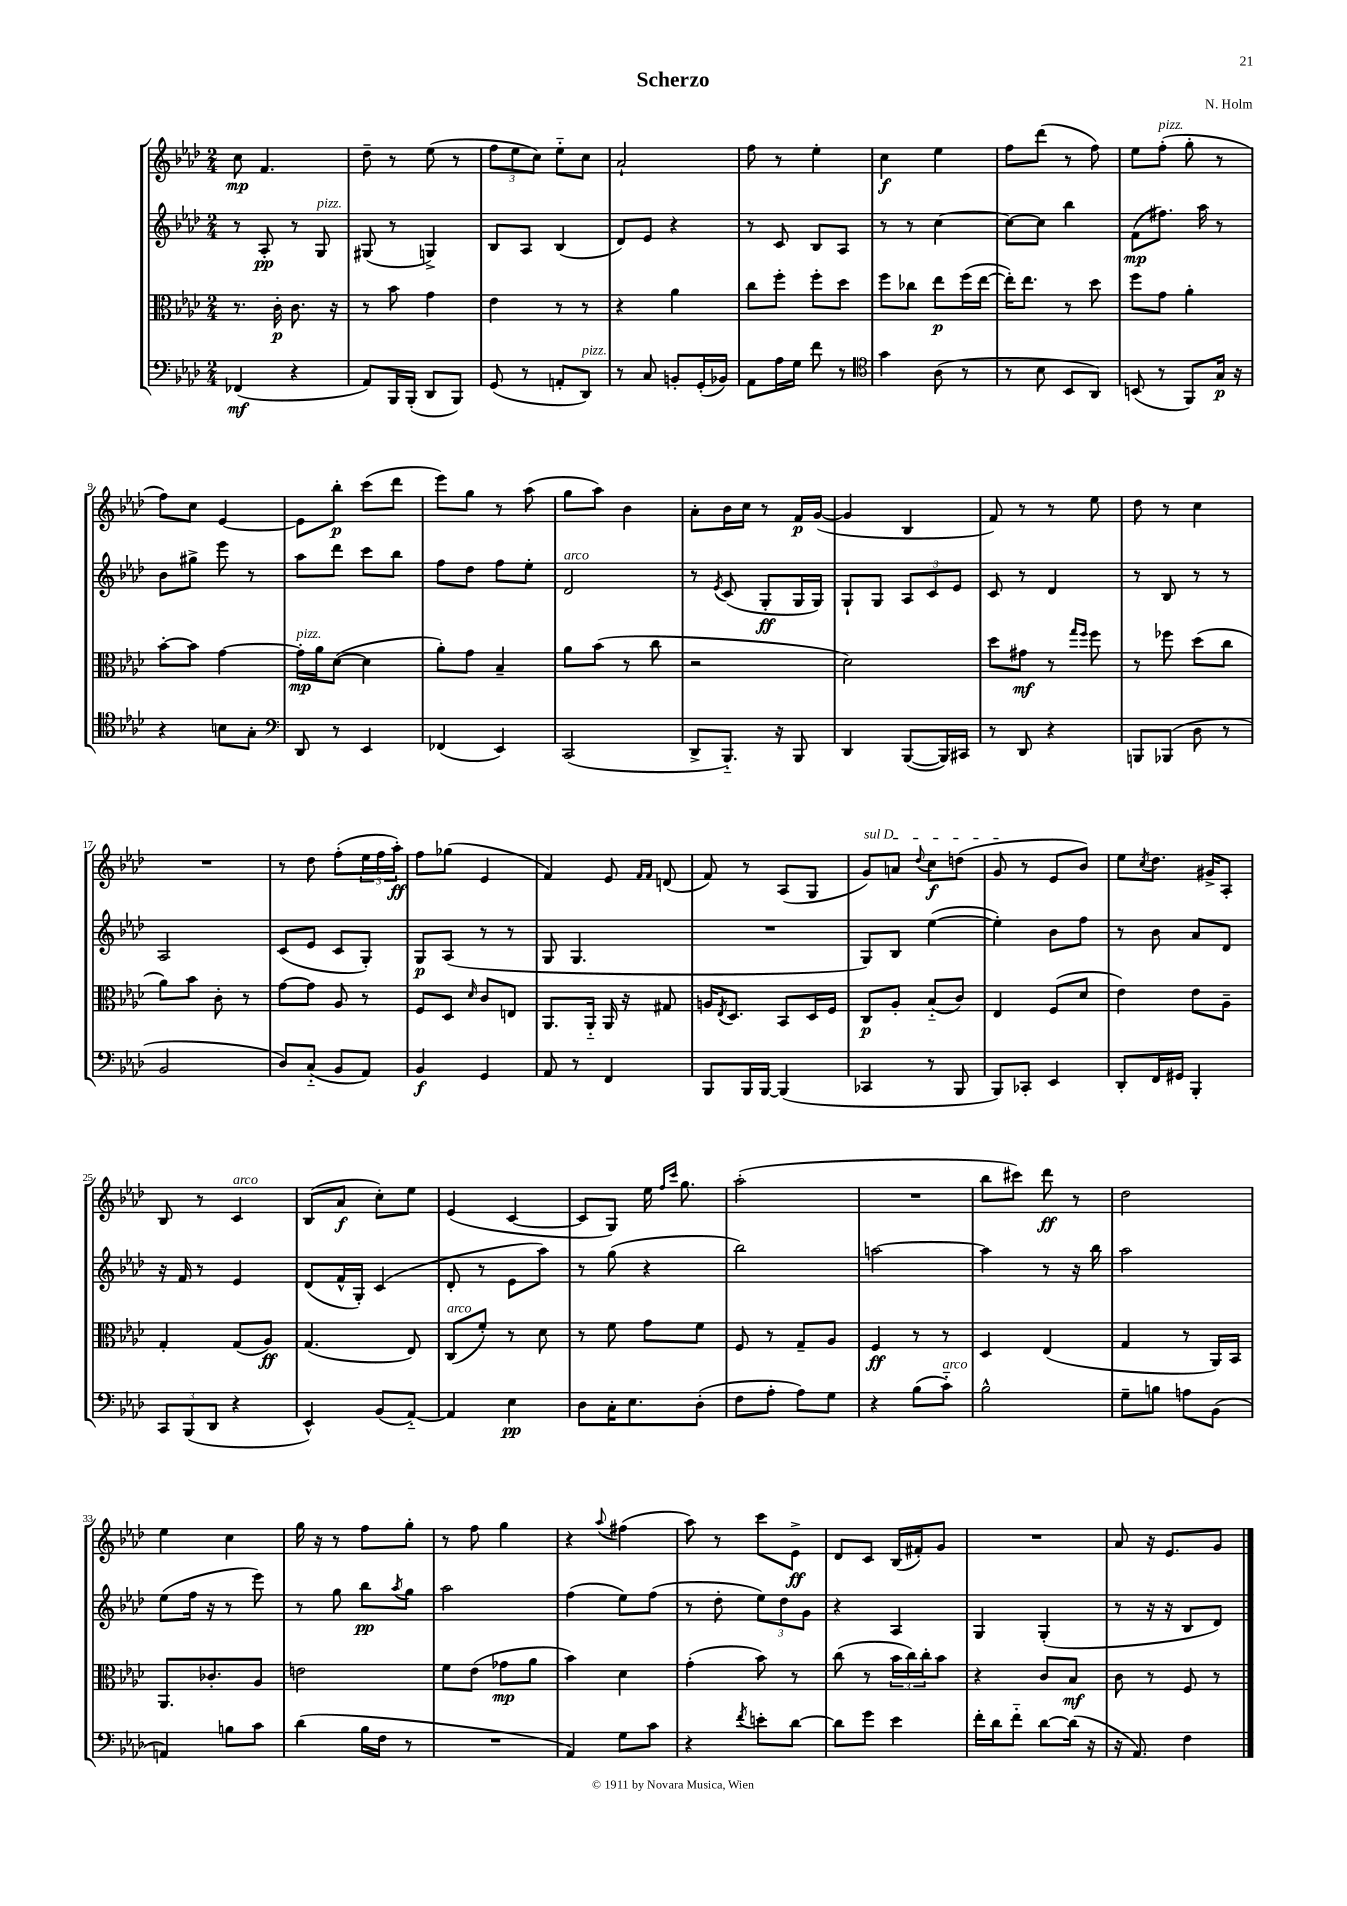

**kern	**dynam	**kern	**dynam	**kern	**dynam	**kern	**dynam
*part4	*part4	*part3	*part3	*part2	*part2	*part1	*part1
*staff4	*staff4	*staff3	*staff3	*staff2	*staff2	*staff1	*staff1
*clefF4	*	*clefC3	*	*clefG2	*	*clefG2	*
*k[b-e-a-d-]	*	*k[b-e-a-d-]	*	*k[b-e-a-d-]	*	*k[b-e-a-d-]	*
*M2/4	*	*M2/4	*	*M2/4	*	*M2/4	*
=1	=1	=1	=1	=1	=1	=1	=1
(4FF-X/	mf	8.r	.	8r	.	8cc\	mp
.	.	.	.	8A-'/	pp	4.f/	.
.	.	16c'\	p	.	.	.	.
4r	.	8.c\	.	8r	.	.	.
!	!	!	!	!LO:TX:a:i:t=pizz.	!	!	!
.	.	.	.	8G/	.	.	.
.	.	16r	.	.	.	.	.
=2	=2	=2	=2	=2	=2	=2	=2
8AA-/L)	.	8r	.	(8G#X/	.	8dd-~\	.
16BBB-/L	.	8b-\	.	8r	.	8r	.
(16BBB-'/JJ	.	.	.	.	.	.	.
8DD-/L	.	4g\	.	4Gn^/)	.	(8ee-\	.
8BBB-/J)	.	.	.	.	.	8r	.
=3	=3	=3	=3	=3	=3	=3	=3
(8GG/	.	4e-\	.	8B-/L	.	12ff\L	.
.	.	.	.	.	.	12ee-\	.
8r	.	.	.	8A-/J	.	.	.
.	.	.	.	.	.	12cc\J)	.
8AAn'/L	.	8r	.	(4B-/	.	8ee-\L	.
!LO:TX:a:i:t=pizz.	!	!	!	!	!	!	!
8DD-/J)	.	8r	.	.	.	8cc\J	.
=4	=4	=4	=4	=4	=4	=4	=4
8r	.	4r	.	8d-/L)	.	2a-`/	.
8C/	.	.	.	8e-/J	.	.	.
8BBn'/L	.	4a-\	.	4r	.	.	.
(16GG'/L	.	.	.	.	.	.	.
16BB-X/JJ)	.	.	.	.	.	.	.
=5	=5	=5	=5	=5	=5	=5	=5
8AA-\L	.	8cc\L	.	8r	.	8ff\	.
16A-\L	.	8ff'\J	.	8c/	.	8r	.
16G\JJ	.	.	.	.	.	.	.
8f\	.	8ff'\L	.	8B-/L	.	4ee-'\	.
8r	.	8dd-\J	.	8A-/J	.	.	.
=6	=6	=6	=6	=6	=6	=6	=6
*clefC4	*	*	*	*	*	*	*
4g\	.	8ff\L	.	8r	.	4cc\	f
.	.	8cc-X\J	.	8r	.	.	.
(8A-\	.	8ee-\L	p	[4cc\	.	4ee-\	.
8r	.	(16ff\L	.	.	.	.	.
.	.	[16ee-\JJ	.	.	.	.	.
=7	=7	=7	=7	=7	=7	=7	=7
8r	.	16ee-'\KL])	.	8cc\L_	.	8ff\L	.
.	.	8.ee-\J	.	.	.	.	.
8B-\	.	.	.	8cc\J]	.	(8ddd-\J	.
8BB-/L	.	8r	.	4bb-\	.	8r	.
8AA-/J)	.	8dd-\	.	.	.	8ff\)	.
=8	=8	=8	=8	=8	=8	=8	=8
(8BBn/	.	8ff\L	.	(8f\L	mp	8ee-\L	.
!	!	!	!	!	!	!LO:TX:a:i:t=pizz.	!
8r	.	8g\J	.	8.ff#X\J)	.	(8ff'\J	.
8FF/L)	.	4a-'\	.	.	.	8gg'\	.
.	.	.	.	16aa-\	.	.	.
16G/Jk	p	.	.	8r	.	8r	.
16r	.	.	.	.	.	.	.
!!LO:LB:g=z
=9	=9	=9	=9	=9	=9	=9	=9
4r	.	[8b-'\L	.	8b-\L	.	8ff\L)	.
.	.	8b-\J]	.	8gg#X^\J	.	8cc\J	.
8Bn\L	.	[4g\	.	8eee-\	.	[4e-/	.
8G'\J	.	.	.	8r	.	.	.
=10	=10	=10	=10	=10	=10	=10	=10
*clefF4	*	*	*	*	*	*	*
!	!	!LO:TX:a:i:t=pizz.	!	!	!	!	!
8DD-/	.	16g'\LL]	mp	8aa-\L	.	8e-\L]	.
.	.	16a-\J	.	.	.	.	.
8r	.	([8d-\J	.	8ddd-\J	.	8bb-'\J	p
4EE-/	.	4d-\]	.	8ccc\L	.	(8ccc\L	.
.	.	.	.	8bb-\J	.	8ddd-\J	.
=11	=11	=11	=11	=11	=11	=11	=11
(4FF-X/	.	8a-'\L)	.	8ff\L	.	8eee-\L)	.
.	.	8g\J	.	8dd-\J	.	8gg\J	.
4EE-/)	.	4B-~/	.	8ff\L	.	8r	.
.	.	.	.	8ee-'\J	.	(8aa-\	.
=12	=12	=12	=12	=12	=12	=12	=12
!	!	!	!	!LO:TX:a:i:t=arco	!	!	!
(2CC/	.	8a-\L	.	2d-/	.	8gg\L	.
.	.	(8b-\J	.	.	.	8aa-\J)	.
.	.	8r	.	.	.	4b-\	.
.	.	8cc\	.	.	.	.	.
=13	=13	=13	=13	=13	=13	=13	=13
8DD-^/L	.	2r	.	8r	.	8a-'\L	.
.	.	.	.	8qe-/	.	.	.
8.BBB-/J)	.	.	.	(8c/	.	16b-\L	.
.	.	.	.	.	.	16cc\JJ	.
.	.	.	.	8G'/L	ff	8r	.
16r	.	.	.	.	.	.	.
8BBB-/	.	.	.	16G/L	.	16f/LL	p
.	.	.	.	16G/JJ)	.	([16g/JJ	.
=14	=14	=14	=14	=14	=14	=14	=14
4DD-/	.	2d-\)	.	8G`/L	.	4g/]	.
.	.	.	.	8G/J	.	.	.
([8BBB-/L	.	.	.	12A-/L	.	4B-/	.
.	.	.	.	12c/	.	.	.
16BBB-/L])	.	.	.	.	.	.	.
.	.	.	.	12e-/J	.	.	.
16CC#X/JJ	.	.	.	.	.	.	.
=15	=15	=15	=15	=15	=15	=15	=15
8r	.	8dd-\L	.	8c/	.	8f/)	.
8DD-/	.	8g#X\J	mf	8r	.	8r	.
4r	.	8r	.	4d-/	.	8r	.
.	.	16qqgg/LL	.	.	.	.	.
.	.	16qqff/JJ	.	.	.	.	.
.	.	8ff\	.	.	.	8ee-\	.
=16	=16	=16	=16	=16	=16	=16	=16
8BBBn/L	.	8r	.	8r	.	8dd-\	.
(8BBB-X/J	.	8ff-X\	.	8B-/	.	8r	.
8D-\	.	(8dd-\L	.	8r	.	4cc\	.
8r	.	8cc\J	.	8r	.	.	.
!!LO:LB:g=z
=17	=17	=17	=17	=17	=17	=17	=17
2BB-/	.	8a-\L)	.	2A-/	.	2r	.
.	.	8b-\J	.	.	.	.	.
.	.	8c'\	.	.	.	.	.
.	.	8r	.	.	.	.	.
=18	=18	=18	=18	=18	=18	=18	=18
8D-/L)	.	[8g\L	.	(8c/L	.	8r	.
(8C/J	.	8g\J]	.	8e-/J	.	8dd-\	.
8BB-/L	.	8A-/	.	8c/L	.	(8ff'\L	.
8AA-/J)	.	8r	.	8G'/J)	.	24ee-\L	.
.	.	.	.	.	.	24ff\	.
.	.	.	.	.	.	24aa-'\JJ)	ff
=19	=19	=19	=19	=19	=19	=19	=19
4BB-/	f	8F/L	.	8G/L	p	8ff\L	.
.	.	8D-/J	.	(8A-/J	.	(8gg-X\J	.
.	.	16qqd-/	.	.	.	.	.
4GG/	.	8c/L	.	8r	.	4e-/	.
.	.	8En/J	.	8r	.	.	.
=20	=20	=20	=20	=20	=20	=20	=20
8AA-/	.	8.AA-/L	.	8G/	.	4f/)	.
8r	.	.	.	4.G/	.	.	.
.	.	16AA-/Jk	.	.	.	.	.
4FF/	.	16AA-/	.	.	.	8e-/	.
.	.	16r	.	.	.	.	.
.	.	.	.	.	.	16qqf/LL	.
.	.	.	.	.	.	16qqf/JJ	.
.	.	8G#X/	.	.	.	(8dn/	.
=21	=21	=21	=21	=21	=21	=21	=21
8BBB-/L	.	16An/KL	.	2r	.	8f/)	.
.	.	8qE-/	.	.	.	.	.
.	.	8.D-/J	.	.	.	.	.
16BBB-/L	.	.	.	.	.	8r	.
[16BBB-/JJ	.	.	.	.	.	.	.
(4BBB-/]	.	8BB-/L	.	.	.	(8A-/L	.
.	.	16D-/L	.	.	.	8G/J	.
.	.	16F/JJ	.	.	.	.	.
=22	=22	=22	=22	=22	=22	=22	=22
!	!	!	!	!	!	!LO:TX:a:i:t=sul D	!
4CC-X/	.	8C/L	p	8G/L)	.	8g/L)	.
.	.	8A-'/J	.	8B-/J	.	8an/J	.
.	.	.	.	.	.	8qqdd-/	.
8r	.	(8B-/L	.	([4ee-\	.	8cc\L	f
8BBB-/	.	8c/J)	.	.	.	(8ddn\J	.
=23	=23	=23	=23	=23	=23	=23	=23
8BBB-/L)	.	4E-/	.	4ee-'\])	.	8g/	.
8CC-X'/J	.	.	.	.	.	8r	.
4EE-/	.	(8F/L	.	8b-\L	.	8e-/L	.
.	.	8d-/J	.	8ff\J	.	8b-/J)	.
=24	=24	=24	=24	=24	=24	=24	=24
8DD-'/L	.	4e-\)	.	8r	.	8ee-\L	.
.	.	.	.	.	.	8qcc/	.
16FF/L	.	.	.	8b-\	.	8.dd-\J	.
16GG#X/JJ	.	.	.	.	.	.	.
4BBB-'/	.	8e-\L	.	8a-/L	.	.	.
.	.	.	.	.	.	16g#X^/KL	.
.	.	8A-~\J	.	8d-/J	.	8A-'/J	.
!!LO:LB:g=z
=25	=25	=25	=25	=25	=25	=25	=25
12CC/L	.	4G'/	.	16r	.	8B-/	.
.	.	.	.	16f/	.	.	.
(12BBB-/	.	.	.	.	.	.	.
.	.	.	.	8r	.	8r	.
12DD-/J	.	.	.	.	.	.	.
!	!	!	!	!	!	!LO:TX:a:i:t=arco	!
4r	.	(8G/L	.	4e-/	.	4c/	.
.	.	8A-/J)	ff	.	.	.	.
=26	=26	=26	=26	=26	=26	=26	=26
4EE-^^/)	.	(4.G/	.	(8d-/L	.	(8B-/L	.
.	.	.	.	16f^^/L	.	8a-/J	f
.	.	.	.	16G'/JJ)	.	.	.
(8BB-/L	.	.	.	(4c/	.	8cc'\L)	.
[8AA-/J)	.	8E-/)	.	.	.	8ee-\J	.
=27	=27	=27	=27	=27	=27	=27	=27
!	!	!LO:TX:a:i:t=arco	!	!	!	!	!
4AA-/]	.	(8C/L	.	8d-'/	.	(4e-/	.
.	.	8f'/J)	.	8r	.	.	.
4E-\	pp	8r	.	8e-\L	.	[4c/	.
.	.	8d-\	.	8aa-\J)	.	.	.
=28	=28	=28	=28	=28	=28	=28	=28
8D-\L	.	8r	.	8r	.	8c/L]	.
16C'\K	.	8f\	.	(8gg\	.	8G/J)	.
8.E-\	.	.	.	.	.	.	.
.	.	8g\L	.	4r	.	16ee-\	.
.	.	.	.	.	.	16qqff/LL	.
.	.	.	.	.	.	16qqccc/JJ	.
.	.	.	.	.	.	8.gg\	.
(8D-'\J	.	8f\J	.	.	.	.	.
=29	=29	=29	=29	=29	=29	=29	=29
8F\L	.	8F/	.	2bb-\)	.	(2aa-'\	.
8A-'\J	.	8r	.	.	.	.	.
8A-\L)	.	8G~/L	.	.	.	.	.
8G\J	.	8A-/J	.	.	.	.	.
=30	=30	=30	=30	=30	=30	=30	=30
4r	.	4F/	ff	[2aan\	.	2r	.
(8B-\L	.	8r	.	.	.	.	.
!LO:TX:a:i:t=arco	!	!	!	!	!	!	!
8c\J)	.	8r	.	.	.	.	.
=31	=31	=31	=31	=31	=31	=31	=31
2B-^^\	.	4D-/	.	4aa\]	.	8bb-\L	.
.	.	.	.	.	.	8ccc#X\J)	.
.	.	(4E-/	.	8r	.	8ddd-\	ff
.	.	.	.	16r	.	8r	.
.	.	.	.	16bb-\	.	.	.
=32	=32	=32	=32	=32	=32	=32	=32
8G~\L	.	4G/	.	2aa-\	.	2dd-\	.
8Bn\J	.	.	.	.	.	.	.
8An\L	.	8r	.	.	.	.	.
(8BB-\J	.	16AA-/LL)	.	.	.	.	.
.	.	16BB-/JJ	.	.	.	.	.
!!LO:LB:g=z
=33	=33	=33	=33	=33	=33	=33	=33
4AAn/)	.	8.AA-/L	.	(8ee-\L	.	4ee-\	.
.	.	.	.	16ff\Jk	.	.	.
.	.	8.c-X'/	.	16r	.	.	.
8Bn\L	.	.	.	8r	.	4cc\	.
8c\J	.	8A-/J	.	8eee-\)	.	.	.
=34	=34	=34	=34	=34	=34	=34	=34
(4d-\	.	2en\	.	8r	.	16gg\	.
.	.	.	.	.	.	16r	.
.	.	.	.	8gg\	.	8r	.
16B-\LL	.	.	.	8bb-\L	pp	8ff\L	.
16F\JJ	.	.	.	.	.	.	.
.	.	.	.	8qaa-/	.	.	.
8r	.	.	.	8gg\J	.	8gg'\J	.
=35	=35	=35	=35	=35	=35	=35	=35
2r	.	8f\L	.	2aa-\	.	8r	.
.	.	(8e-\J	.	.	.	8ff\	.
.	.	8g-X\L	mp	.	.	4gg\	.
.	.	8a-\J	.	.	.	.	.
=36	=36	=36	=36	=36	=36	=36	=36
4AA-/)	.	4b-\)	.	(4ff\	.	4r	.
.	.	.	.	.	.	8qqaa-/	.
8G\L	.	4d-\	.	8ee-\L)	.	(4ff#X\	.
8c\J	.	.	.	(8ff\J	.	.	.
=37	=37	=37	=37	=37	=37	=37	=37
4r	.	(4g'\	.	8r	.	8aa-\)	.
.	.	.	.	8dd-'\	.	8r	.
8qf/	.	.	.	.	.	.	.
8en'\L	.	8b-\)	.	12ee-\L)	.	8ccc\L	.
.	.	.	.	12dd-\	.	.	.
[8d-\J	.	8r	.	.	.	8e-^\J	ff
.	.	.	.	12g\J	.	.	.
=38	=38	=38	=38	=38	=38	=38	=38
8d-\L]	.	(8cc\	.	4r	.	8d-/L	.
8g\J	.	8r	.	.	.	8c/J	.
4e-\	.	24b-\LL	.	4A-/	.	(16B-/LL	.
.	.	24cc\)	.	.	.	.	.
.	.	.	.	.	.	16f#X'/J)	.
.	.	24cc'\J	.	.	.	.	.
.	.	8b-\J	.	.	.	8g/J	.
=39	=39	=39	=39	=39	=39	=39	=39
16f'\LL	.	4r	.	4G/	.	2r	.
16d-\J	.	.	.	.	.	.	.
8f\J	.	.	.	.	.	.	.
[8d-\L	.	8c/L	.	(4G'/	.	.	.
(16d-\Jk]	.	8B-/J	mf	.	.	.	.
16r	.	.	.	.	.	.	.
=40	=40	=40	=40	=40	=40	=40	=40
16r	.	8c\	.	8r	.	8a-/	.
8.AA-/)	.	.	.	.	.	.	.
.	.	8r	.	16r	.	16r	.
.	.	.	.	16r	.	8.e-/L	.
4F\	.	8F/	.	8B-/L	.	.	.
.	.	8r	.	8d-/J)	.	8g/J	.
==	==	==	==	==	==	==	==
*-	*-	*-	*-	*-	*-	*-	*-
